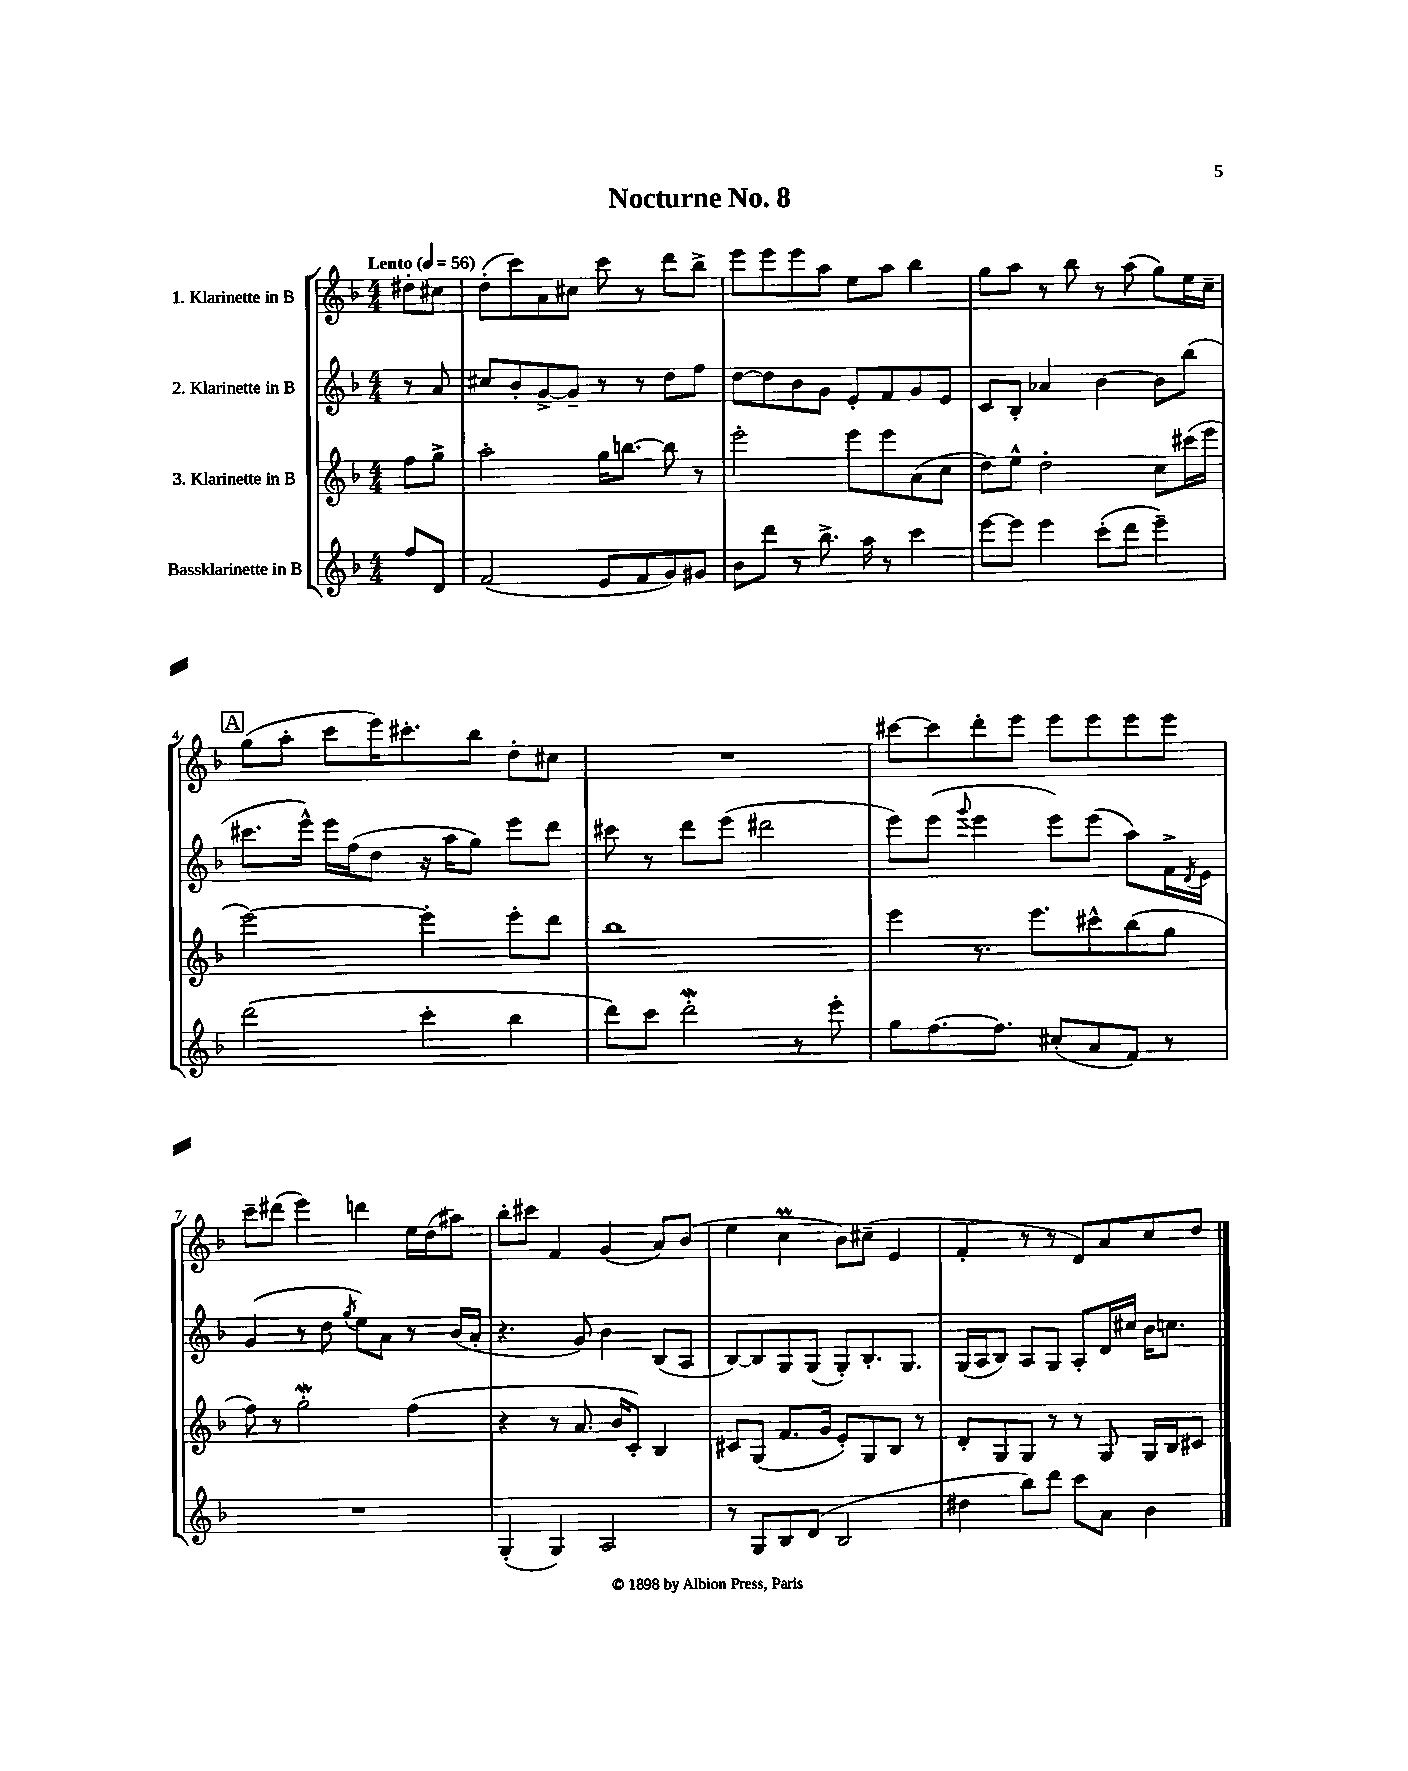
\header { title = "Nocturne No. 8" }
<<
\new StaffGroup <<
\new Staff = "s0" \with { instrumentName = "1. Klarinette in B" } {
    \clef treble \key f \major \numericTimeSignature \time 4/4 \partial 4 \tempo "Lento" 4 = 56
    dis''8-. cis''8 |
    d''8-.( c'''8) a'8 cis''8 c'''8 r8 d'''8 bes''8-> |
    e'''8 e'''8 e'''8 a''8 e''8 a''8 bes''4 |
    g''8 a''8 r8 bes''8 r8 a''8( g''8) e''16 c''16-- |
    \mark \markup { \box "A" } g''8( a''8-. c'''8 e'''16) cis'''8.-. bes''8 d''8-. cis''8 |
    R1 |
    cis'''8~ cis'''8 d'''8-. e'''8 e'''8 e'''8 e'''8 e'''8 |
    c'''8-- dis'''8( e'''4) d'''4 e''16 d''16( ais''8) |
    bes''8-. cis'''8 f'4 g'4( a'8) bes'8( |
    e''4 c''4\prall bes'8) cis''8--( e'4 |
    f'4-. r8 r8 d'8) a'8 c''8 d''8 \bar "|." |
}
\new Staff = "s1" \with { instrumentName = "2. Klarinette in B" } {
    \clef treble \key f \major \numericTimeSignature \time 4/4 \partial 4
    r8 a'8 |
    cis''8 bes'8-. g'8~-> g'8-- r8 r8 d''8 f''8 |
    d''8~ d''8 bes'8 g'8 e'8-. f'8 g'8 e'8 |
    c'8 bes8-. aes'4 bes'4~ bes'8 bes''8( |
    \mark \markup { \box "A" } cis'''8. e'''16-^) e'''16 f''16( d''8 r16 a''16 g''8) e'''8 d'''8 |
    cis'''8 r8 d'''8 e'''8( dis'''2 |
    e'''8) e'''8( \appoggiatura { g'''8 } e'''4 e'''8) e'''8( a''8) f'16-> \acciaccatura { d'8 } e'16 |
    g'4( r8 d''8 \acciaccatura { g''8 } e''8) a'8 r8 bes'16( a'16-. |
    r4. g'8) bes'4 bes8( a8 |
    bes8~) bes8 g8 g8( g8-.) bes8.-. g8. |
    g16( a16 bes8) a8 g8 a8-. d'16 cis''16 bes'16 c''8. \bar "|." |
}
\new Staff = "s2" \with { instrumentName = "3. Klarinette in B" } {
    \clef treble \key f \major \numericTimeSignature \time 4/4 \partial 4
    f''8 g''8-> |
    a''2-. g''16 b''8.~ b''8 r8 |
    e'''2-. e'''8 e'''8 a'8( c''8 |
    d''8) e''8-^ d''2-. c''8 cis'''16( e'''16 |
    \mark \markup { \box "A" } e'''2~) e'''4-. e'''8-. d'''8 |
    bes''1 |
    e'''4 r8. e'''8. cis'''8-^ bes''8( g''8 |
    f''8) r8 g''2-.\mordent f''4( |
    r4 r8 a'8. bes'16 c'8-.) bes4 |
    cis'8 g8( f'8. g'16 e'8-.) g8 bes8 r8 |
    d'8-. g8 g8 r8 r8 g8 g16 bes16 cis'8 \bar "|." |
}
\new Staff = "s3" \with { instrumentName = "Bassklarinette in B" } {
    \clef treble \key f \major \numericTimeSignature \time 4/4 \partial 4
    f''8 d'8 |
    f'2( e'8 f'8 g'8) gis'8 |
    bes'8 d'''8 r8 bes''8.-> a''16 r8 c'''4 |
    e'''8~ e'''8 e'''4 c'''8-.( d'''8 e'''4--) |
    \mark \markup { \box "A" } d'''2( c'''4-. bes''4 |
    d'''8) c'''8 d'''2-.\mordent r8 e'''8-. |
    g''8 f''8.~ f''8. cis''8-.( a'8 f'8) r8 |
    R1 |
    g4-.( g4) a2 |
    r8 g8 bes8 d'8( bes2 |
    dis''4 bes''8) d'''8 c'''8 a'8 bes'4 \bar "|." |
}
>>
>>
